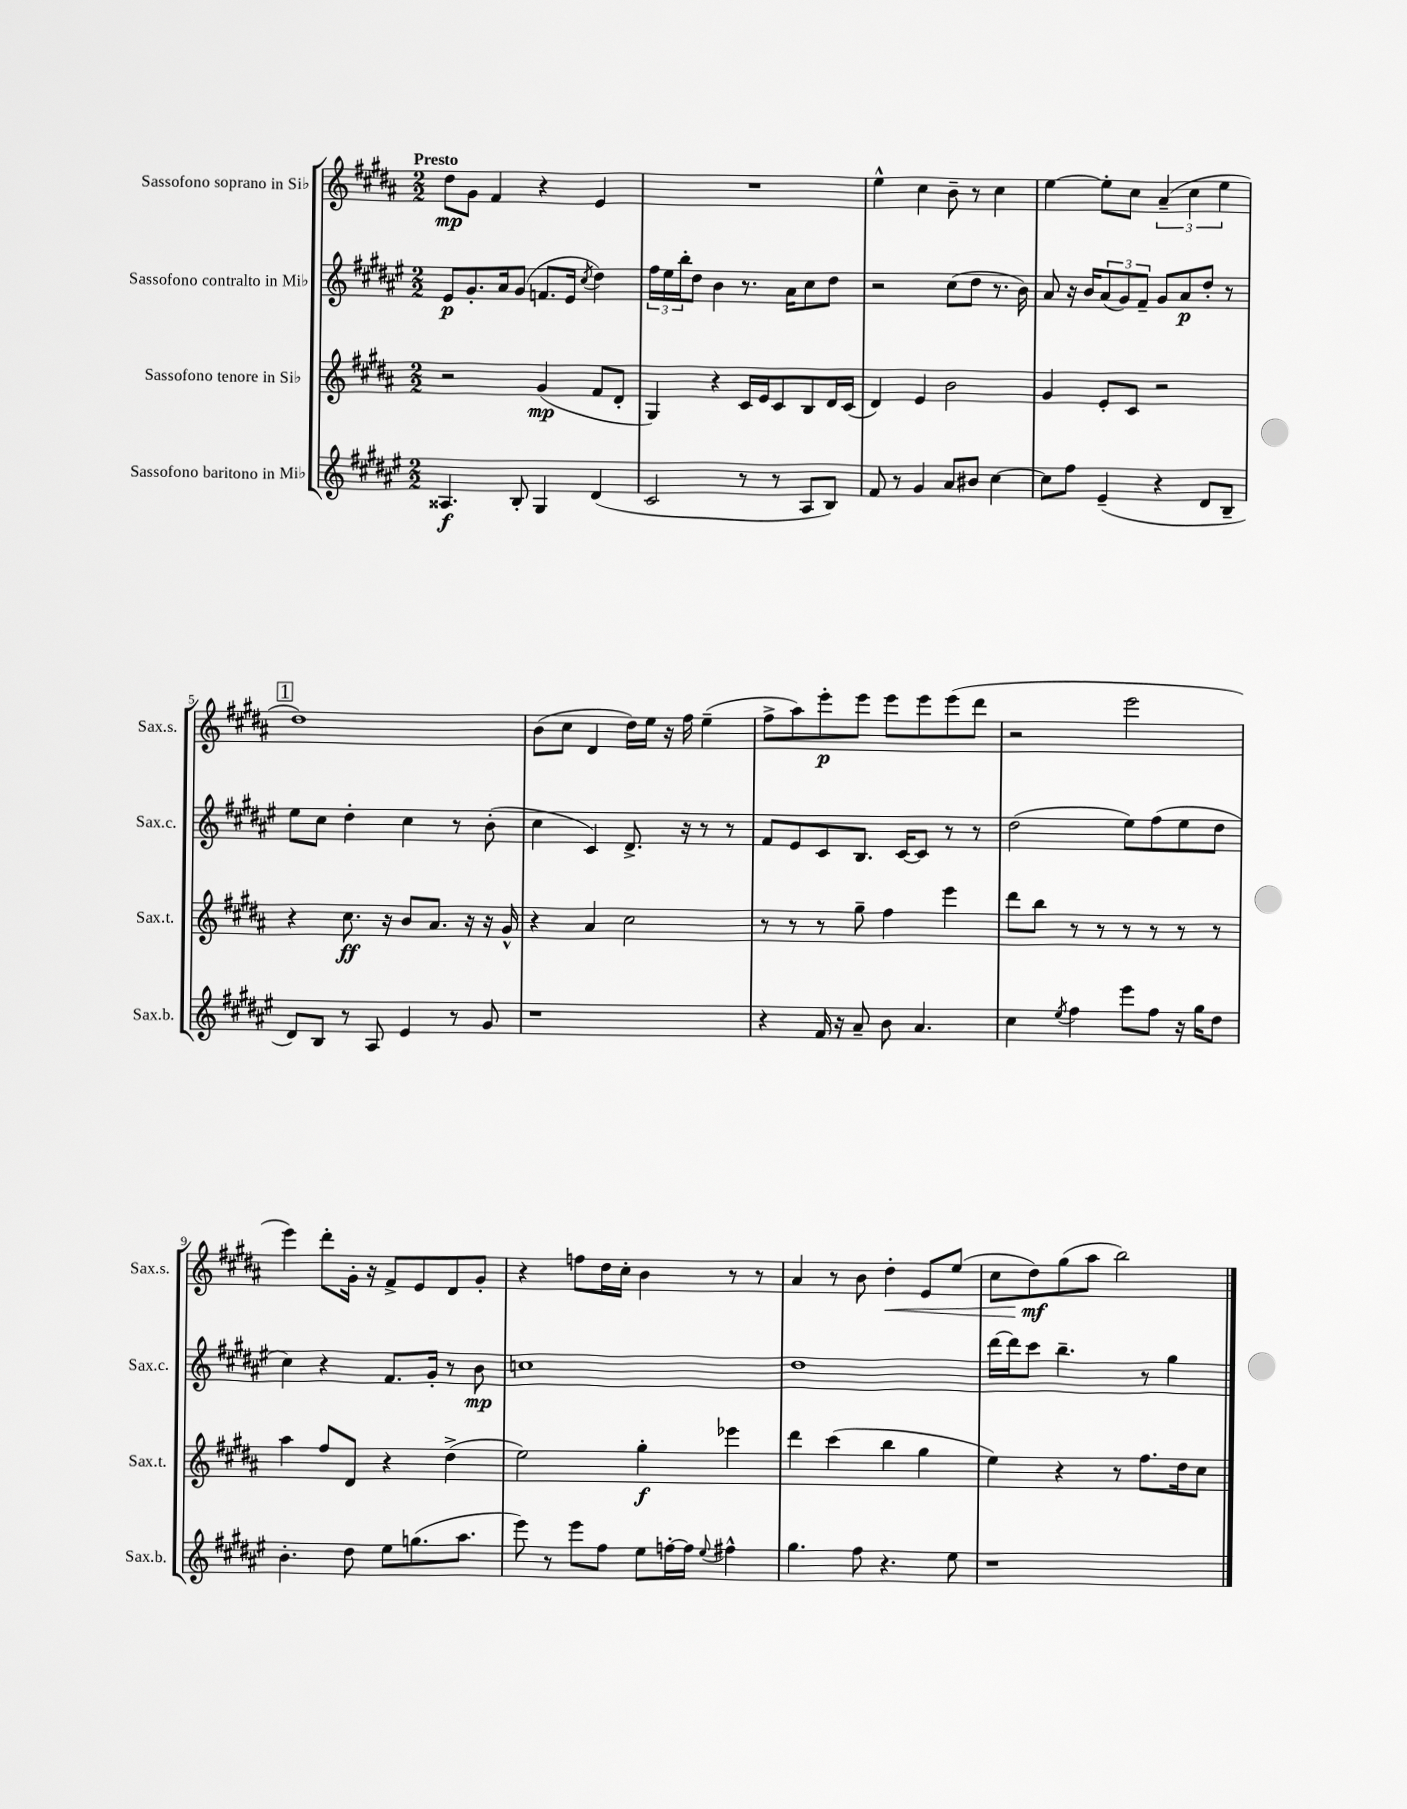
<<
\new StaffGroup <<
\new Staff = "s0" \with { instrumentName = "Sassofono soprano in Sib" shortInstrumentName = "Sax.s." } {
    \clef treble \key b \major \numericTimeSignature \time 2/2 \tempo "Presto"
    dis''8\mp gis'8 fis'4 r4 e'4 |
    R1 |
    e''4-^ cis''4 b'8-- r8 cis''4 |
    e''4~ e''8-. cis''8 \tuplet 3/2 { ais'4--( cis''4 e''4 } |
    \mark \markup { \box "1" } dis''1) |
    b'8( cis''8 dis'4 dis''16) e''16 r16 fis''16 e''4--( |
    fis''8-> ais''8) e'''8-.\p e'''8 e'''8 e'''8 e'''8( dis'''8 |
    r2 e'''2 |
    e'''4) dis'''8-. gis'16-. r16 fis'8-> e'8 dis'8 gis'8-. |
    r4 f''8 dis''16 cis''16-. b'4 r8 r8 |
    ais'4 r8 b'8 dis''4-.\< e'8 e''8( |
    cis''8 dis''8\mf\!) gis''8( ais''8 b''2) \bar "|." |
}
\new Staff = "s1" \with { instrumentName = "Sassofono contralto in Mib" shortInstrumentName = "Sax.c." } {
    \clef treble \key fis \major \numericTimeSignature \time 2/2
    eis'8\p gis'8.-. ais'16 gis'8( f'8. eis'16 \acciaccatura { cis''8 } dis''4) |
    \tuplet 3/2 { fis''16 eis''16 b''16-. } dis''8 b'4 r8. ais'16 cis''8 dis''8 |
    r2 cis''8( dis''8 r8. b'16) |
    ais'8 r16 b'16 \tuplet 3/2 { ais'8( gis'8) fis'8-- } gis'8 ais'8\p dis''8-. r8 |
    \mark \markup { \box "1" } eis''8 cis''8 dis''4-. cis''4 r8 b'8-.( |
    cis''4 cis'4) dis'8.-> r16 r8 r8 |
    fis'8 eis'8 cis'8 b8. cis'16~ cis'8 r8 r8 |
    dis''2( eis''8) fis''8( eis''8 dis''8 |
    cis''4) r4 fis'8. gis'16-. r8 b'8\mp |
    c''1 |
    dis''1 |
    dis'''16~ dis'''16 cis'''8 b''4.-- r8 gis''4 \bar "|." |
}
\new Staff = "s2" \with { instrumentName = "Sassofono tenore in Sib" shortInstrumentName = "Sax.t." } {
    \clef treble \key b \major \numericTimeSignature \time 2/2
    r2 gis'4\mp( fis'8 dis'8-. |
    gis4) r4 cis'16 e'16 cis'8 b8 dis'16 cis'16( |
    dis'4) e'4 b'2 |
    gis'4 e'8-. cis'8 r2 |
    \mark \markup { \box "1" } r4 cis''8.\ff r16 b'8 ais'8. r16 r16 gis'16-^ |
    r4 ais'4 cis''2 |
    r8 r8 r8 gis''8-- fis''4 e'''4 |
    dis'''8 b''8 r8 r8 r8 r8 r8 r8 |
    ais''4 fis''8 dis'8 r4 dis''4->( |
    e''2) gis''4-.\f ees'''4 |
    dis'''4 cis'''4( b''4 gis''4 |
    e''4) r4 r8 fis''8. dis''16 cis''8 \bar "|." |
}
\new Staff = "s3" \with { instrumentName = "Sassofono baritono in Mib" shortInstrumentName = "Sax.b." } {
    \clef treble \key fis \major \numericTimeSignature \time 2/2
    aisis4.\f b8-. gis4 dis'4( |
    cis'2 r8 r8 ais8 b8) |
    fis'8 r8 gis'4 ais'8 bis'8 cis''4~ |
    cis''8 fis''8 eis'4--( r4 dis'8 b8-- |
    \mark \markup { \box "1" } dis'8) b8 r8 ais8 eis'4 r8 gis'8 |
    r1 |
    r4 fis'16 r16 ais'8-- b'8 ais'4. |
    cis''4 \acciaccatura { eis''8 } fis''4 eis'''8 fis''8 r16 gis''16 dis''8 |
    b'4.-. dis''8 eis''8 g''8.( ais''8. |
    eis'''8) r8 eis'''8 fis''8 eis''8 f''16~-. f''16 \appoggiatura { eis''8 } fis''4-^ |
    gis''4. fis''8 r4. eis''8 |
    r1 \bar "|." |
}
>>
>>
